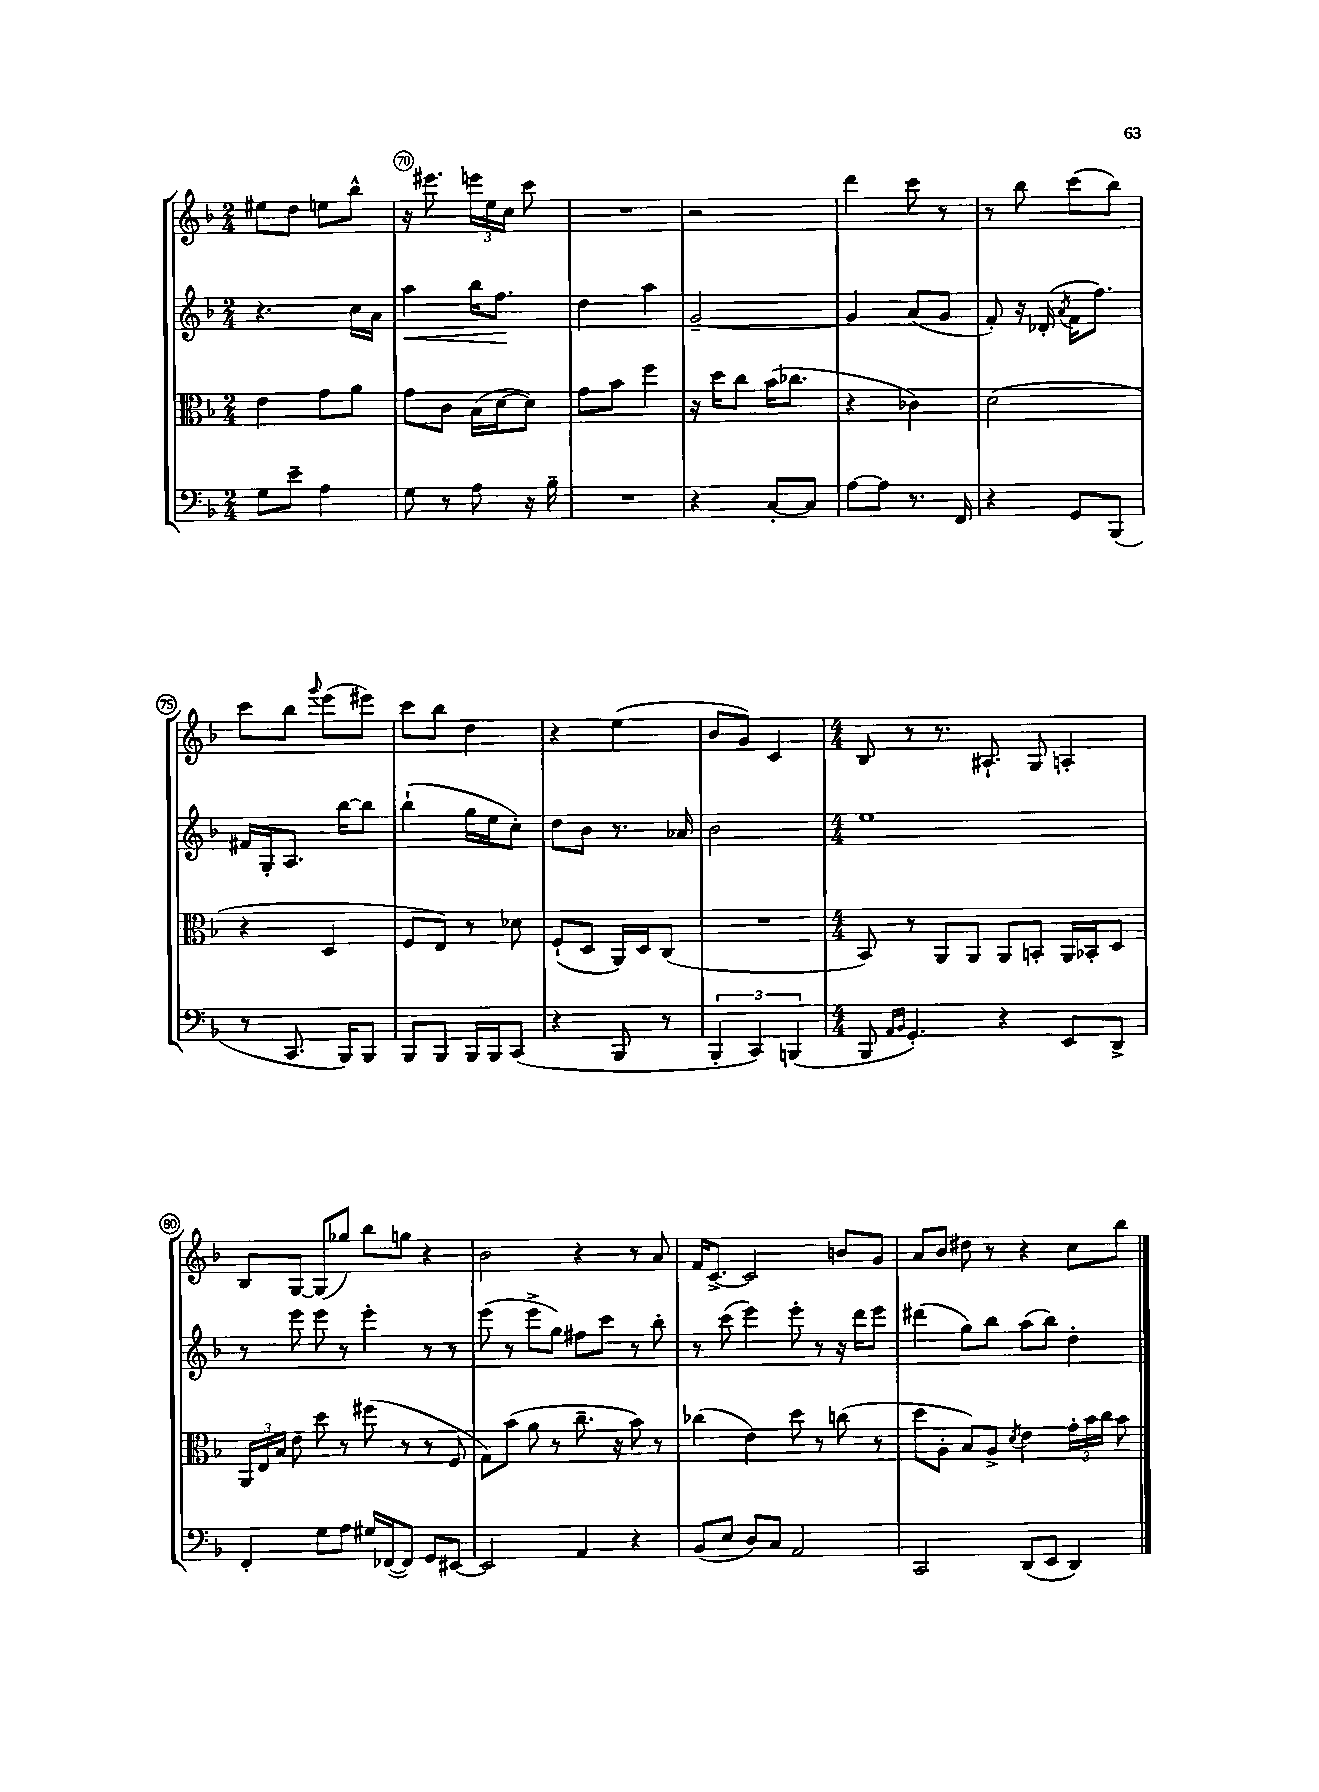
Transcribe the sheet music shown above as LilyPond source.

<<
\new StaffGroup <<
\new Staff = "s0" {
    \clef treble \key f \major \numericTimeSignature \time 2/4
    \autoBeamOff eis''8[ d''8] e''8[ bes''8]-^ |
    r16 eis'''8. \tuplet 3/2 { e'''16[ e''16 c''16] } c'''8 |
    R2 |
    r2 |
    d'''4 c'''8 r8 |
    r8 bes''8 c'''8[( bes''8]) |
    c'''8[ bes''8] \appoggiatura { g'''8 } e'''8[( eis'''8]) |
    c'''8[ bes''8] d''4 |
    r4 e''4( |
    bes'8[ g'8]) c'4 |
    \numericTimeSignature \time 4/4 bes8 r8 r8. ais8.-! g8 a4-. |
    bes8[ g8]~ g8[( ges''8]) bes''8[ g''8] r4 |
    bes'2 r4 r8 a'8 |
    f'16[ c'8.]~-> c'2 b'8[ g'8] |
    a'8[ bes'8] dis''8 r8 r4 c''8[ bes''8] \bar "|." |
}
\new Staff = "s1" {
    \clef treble \key f \major \numericTimeSignature \time 2/4
    \autoBeamOff r4. c''16[ a'16] |
    a''4\< bes''16[ f''8.]\! |
    d''4 a''4 |
    g'2~-- |
    g'4 a'8[( g'8] |
    f'8-.) r16 des'16-.( \acciaccatura { a'8 } f'16[ f''8.]) |
    fis'16[ g16-. a8.] bes''16[~ bes''8] |
    bes''4-!( g''16[ e''16 c''8]-.) |
    d''8[ bes'8] r8. aes'16 |
    bes'2 |
    \numericTimeSignature \time 4/4 e''1 |
    r8 e'''8 e'''8 r8 e'''4-. r8 r8 |
    e'''8( r8 e'''8[-> g''8]) fis''8[ c'''8] r8 bes''8-. |
    r8 c'''8( e'''4) e'''8-. r8 r16 d'''16[ e'''8] |
    dis'''4( g''8[) bes''8] a''8[( bes''8]) d''4-. \bar "|." |
}
\new Staff = "s2" {
    \clef alto \key f \major \numericTimeSignature \time 2/4
    \autoBeamOff e'4 g'8[ a'8] |
    g'8[ c'8] bes16[( d'16~ d'8]) |
    g'8[ bes'8] f''4 |
    r16 d''16[ c''8] bes'16[( ces''8.] |
    r4 ces'4) |
    d'2( |
    r4 d4 |
    f8[ e8]) r8 des'8 |
    f8[-!( d8] a,16[) d16 c8]( |
    R2 |
    \numericTimeSignature \time 4/4 bes,8) r8 a,8[ a,8] a,8[ b,8]-. a,16[ bes,16-. d8] |
    \tuplet 3/2 { a,16[ e16 bes16] } e'8 d''8 r8 fis''8( r8 r8 f8 |
    g8[) bes'8]( a'8 r8 c''8.-- r16 bes'8) r8 |
    ces''4( e'4) d''8 r8 c''8( r8 |
    d''8[ a8]-. bes8[) a8]-> \acciaccatura { d'8 } e'4 \tuplet 3/2 { g'16[-. bes'16 c''16] } bes'8 \bar "|." |
}
\new Staff = "s3" {
    \clef bass \key f \major \numericTimeSignature \time 2/4
    \autoBeamOff g8[ e'8]-- a4 |
    g8 r8 a8 r16 bes16-- |
    R2 |
    r4 c8[~-. c8] |
    a8[~ a8] r8. f,16 |
    r4 g,8[ bes,,8]( |
    r8 c,8. bes,,16[) bes,,8] |
    bes,,8[ bes,,8] bes,,16[ bes,,16 c,8]( |
    r4 bes,,8 r8 |
    \tuplet 3/2 { bes,,4-. c,4) b,,4( } |
    \numericTimeSignature \time 4/4 bes,,8 \grace { a,16[ bes,16] } g,4.-.) r4 e,8[ d,8]-> |
    f,4-. g8[ a8] gis16[ fes,16~( fes,8]) g,8[ eis,8]~ |
    eis,2 a,4 r4 |
    bes,8[( e8] d8[) c8] a,2 |
    c,2 d,8[( e,8] d,4) \bar "|." |
}
>>
>>
\layout { \context { \Score currentBarNumber = #69 \override BarNumber.break-visibility = ##(#f #t #t) barNumberVisibility = #(every-nth-bar-number-visible 5) \override BarNumber.stencil = #(make-stencil-circler 0.1 0.3 ly:text-interface::print) } }
